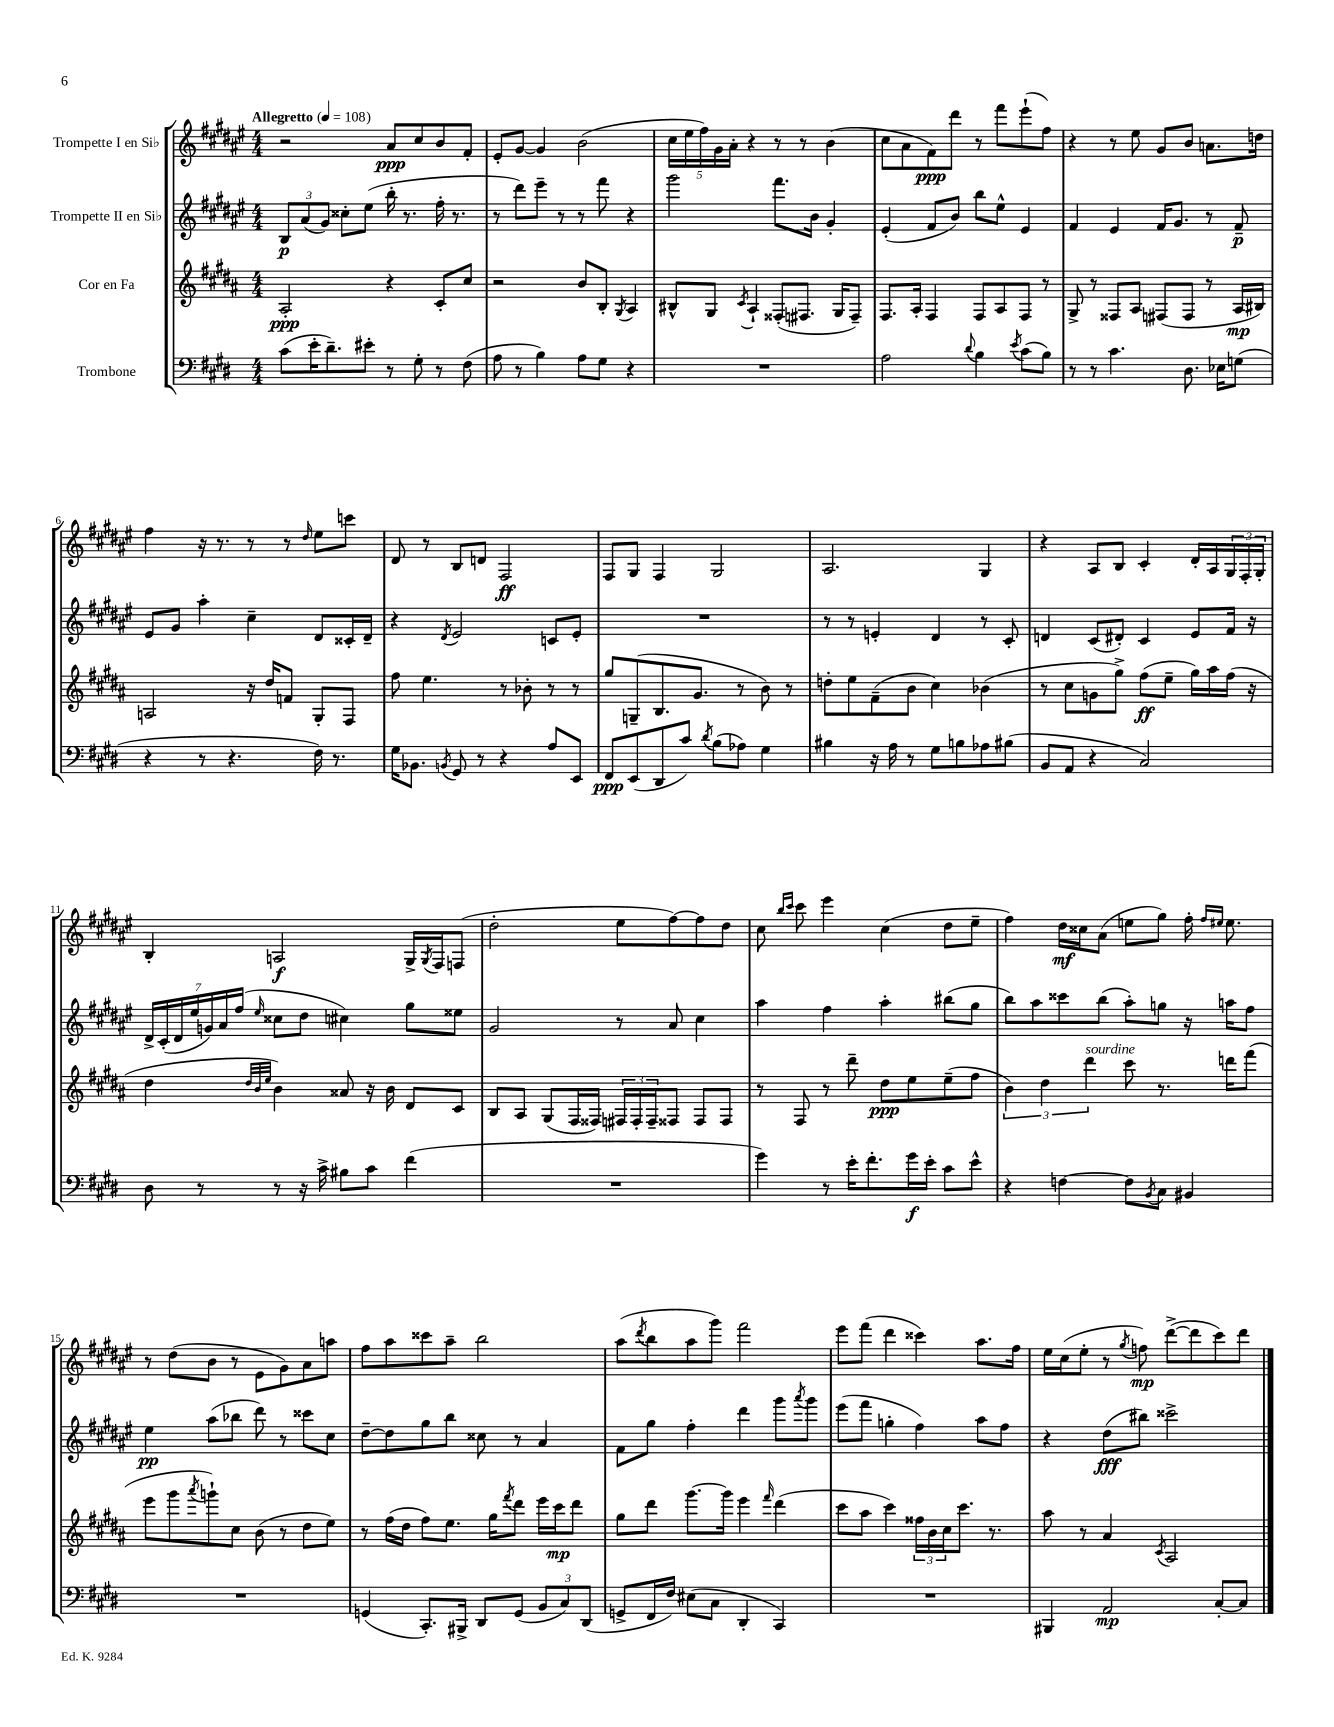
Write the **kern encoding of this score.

**kern	**kern	**kern	**kern
*staff4	*staff3	*staff2	*staff1
*clefF4	*clefG2	*clefG2	*clefG2
*k[f#c#g#d#]	*k[f#c#g#d#a#]	*k[f#c#g#d#a#e#]	*k[f#c#g#d#a#e#]
*M4/4	*M4/4	*M4/4	*M4/4
*MM108	*MM108	*MM108	*MM108
(8c#\L	2A#'/	12B/L	2r
.	.	(12a#/	.
16e'\K	.	.	.
.	.	12g#/J)	.
8.d#~\)	.	.	.
.	.	8cc##'\L	.
8e#'\J	.	(8ee#\J	.
8r	4r	16bb'\	8a#/L
.	.	8.r	.
8G#'\	.	.	8cc#/
8r	8c#'/L	16ff#'\	8b/
.	.	8.r	.
(8F#\	8cc#/J	.	8f#'/J
=	=	=	=
8A\	2r	8r	8e#'/L
8r	.	8ddd#\L)	[8g#/J
4B\)	.	8eee#~\J	4g#/]
.	.	8r	.
8A\L	8b/L	8r	(2b\
8G#\J	8B'/J	8fff#\	.
.	8qG#/	.	.
4r	4A#/	4r	.
=	=	=	=
1r	8B#^^/L	2ggg#\	20cc#\LL
.	.	.	20ee#\
.	.	.	20ff#\)
.	8G#/J	.	.
.	.	.	20g#\
.	.	.	20a#'\JJ
.	8qc#/	.	.
.	4A#`/	.	4r
.	(8F##'/L	8.fff#\L	8r
.	8.F#/J	.	8r
.	.	16b\Jk	.
.	.	4g#'/	(4b\
.	16G#/LK	.	.
.	8F#~/J)	.	.
=	=	=	=
2A\	8.F#/L	(4e#'/	8cc#\L
.	.	.	8a#\
.	16A#'/Jk	.	.
.	4F#/	8f#/L	8f#\)
.	.	8b/J)	8ddd#\J
8qqd#/	.	.	.
4B\	8F#/L	8bb\L	8r
.	8A#/	8ee#^^\J	8fff#\L
8qe/	.	.	.
(8c#\L	8F#/J	4e#/	(8eee#`\
8B\J)	8r	.	8ff#\J)
=	=	=	=
8r	8G#^/	4f#/	4r
8r	8r	.	.
4.c#\	8F##/L	4e#/	8r
.	8A#/J	.	8ee#\
.	(8F#/L	16f#/LK	8g#/L
.	.	8.g#/J	.
8.D#\	8F#/J	.	8b/J
.	8r	8r	8.a\L
16E-\LK	.	.	.
(8G\J	16A#/LL	8f#~/	.
.	16B#/JJ)	.	16dd\Jk
=	=	=	=
4r	2A/	8e#/L	4ff#\
.	.	8g#/J	.
8r	.	4aa#'\	16r
.	.	.	8.r
4.r	.	.	.
.	16r	4cc#~\	8r
.	16dd#/LK	.	.
.	8f/J	.	8r
.	.	.	16qqdd#/
16F#\)	8G#'/L	8d#/L	8ee#\L
8.r	.	.	.
.	8F#/J	16c##'/L	8ccc\J
.	.	16d#~/JJ	.
=	=	=	=
16G#\LK	8ff#\	4r	8d#/
8.BB-\J	.	.	.
.	4.ee\	.	8r
8qBB/	.	8qd#/	.
8GG#/	.	2e#/	8B/L
8r	.	.	8d/J
4r	8r	.	2F#/
.	8b-'\	.	.
8A/L	8r	8c/L	.
8EE/J	8r	8e#'/J	.
=	=	=	=
8FF#/L	8gg#/L	1r	8F#/L
(8EE/	(8G~/	.	8G#/J
8DD#/	8.B/	.	4F#/
8c#/J)	.	.	.
.	8.g#/J	.	.
8qd#/	.	.	.
(8B\L	.	.	2G#/
8A-\J)	8r	.	.
4G#\	8b\)	.	.
.	8r	.	.
=	=	=	=
4B#\	8dd'\L	8r	2.A#/
.	8ee\	8r	.
16r	(8f#~\	4e'/	.
16A\	.	.	.
8r	8b\J	.	.
8G#\L	4cc#\)	4d#/	.
8B\	.	.	.
8A-\	(4b-\	8r	4G#/
(8B#\J	.	8c#'/	.
=	=	=	=
8BB/L	8r	4d/	4r
8AA/J	8cc#\L	.	.
4r	8g\	(8c#/L	8A#/L
.	8gg#^\J)	8d#'/J)	8B/J
2C#/)	(8ff#\L	4c#/	4c#'/
.	8ee~\J	.	.
.	16gg#\LL)	8e#/L	16d#'/LL
.	16aa#\	.	16A#/
.	(16ff#\JJ	16f#/Jk	24G#/
.	.	.	24F#'/
.	16r	16r	.
.	.	.	24G#'/JJ
=	=	=	=
8D#\	4dd#\	28d#^/LL	4B'/
.	.	(28c#'/	.
.	.	28d#/	.
.	.	28ee#/	.
8r	.	.	.
.	.	28g/)	.
.	.	28a#/	.
.	.	(28ff#/JJ	.
.	32qqdd#/LLL	.	.
.	32qqb/	.	.
.	32qqee/JJJ	16qqee#/	.
8r	4b\)	8cc##\L	2A/
16r	.	8dd#\J	.
16c#^\	.	.	.
8B#\L	8a##/	4cc#\)	.
8c#\J	16r	.	.
.	16b\	.	.
(4f#\	8d#/L	8gg#\L	16G#^/LL
.	.	.	8qG#/
.	.	.	16F#/J
.	8c#/J	8ee##\J	(8F/J
=	=	=	=
1r	8B/L	2g#/	2dd#'\
.	8A#/J	.	.
.	(8G#/L	.	.
.	16F#/L	.	.
.	16F##/JJ)	.	.
.	24F#/LL	8r	8ee#\L
.	24F#'/	.	.
.	24F#~/J	.	.
.	8F##/J	8a#/	[8ff#\)
.	8F##/L	4cc#\	8ff#\]
.	8F##/J	.	8dd#\J
=	=	=	=
4g#\)	8r	4aa#\	8cc#\
.	.	.	16qqbb/LL
.	.	.	16qqccc#/JJ
.	8F#/	.	8ccc#\
8r	8r	4ff#\	4eee#\
16e'\LK	8ddd#~\	.	.
8.f#'\	.	.	.
.	8dd#\L	4aa#'\	(4cc#\
16g#\L	8ee\	.	.
16e'\JJ	.	.	.
8c#\L	(8ee~\	(8bb#\L	8dd#\L
8e^^\J	8ff#\J	8gg#\J	8ee#~\J
=	=	=	=
4r	6b\)	8bb\L)	4ff#\)
.	.	8aa#\	.
.	6dd#\	.	.
[4F\	.	8ccc##\	16dd#\LL
.	.	.	16cc##\J
.	6ddd#\	.	.
.	.	(8bb\J	(8a#\J
8F\]L	8ccc#\	8aa#'\L)	8ee\L
8qBB/	.	.	.
8C#\J	8.r	8gg\J	8gg#\J)
4BB#/	.	16r	16ff#'\
.	.	.	16qqff#/LL
.	.	.	16qqee#/JJ
.	16ddd\LK	16aa\LK	8.ee#\
.	(8fff#\J	8ff#\J	.
=	=	=	=
1r	8eee\L	4ee#\	8r
.	8ggg#\	.	(8dd#\L
.	8qaaa#/	.	.
.	8ggg`\)	(8aa#\L	8b\J
.	8cc#\J	8bb-\J	8r
.	(8b\	8ddd#\)	8e#\L
.	8r	8r	8g#\)
.	8dd#\L	8ccc##\L	8a#\
.	8ee\J)	8cc#\J	8aa\J
=	=	=	=
(4GG/	8r	[8dd#~\L	8ff#\L
.	(16ff#\LL	8dd#\]	8aa#\
.	16dd#\JJ	.	.
8.CC#'/L)	8ff#\L)	8gg#\	8ccc##\
.	8.ee\J	8bb\J	8aa#~\J
16BBB#^/Jk	.	.	.
8DD#/L	.	8cc##\	2bb\
.	16gg#\LK	.	.
.	8qfff#/	.	.
(8GG/J	8ddd#\J	8r	.
12BB/L	16eee\LL	4a#/	.
.	16ccc#\J	.	.
12C#/)	.	.	.
.	8ddd#\J	.	.
(12DD#/J	.	.	.
=	=	=	=
8GG^/L	8gg#\L	8f#\L	(8aa#\L
.	.	.	8qddd#/
16FF#/L	8ddd#\J	8gg#\J	8bb\
16F#/JJ)	.	.	.
(8E#\L	[8.ggg#\L	4ff#'\	8aa#\
8C#\J	.	.	8ggg#\J)
.	16ggg#\]Jk	.	.
4DD#'/	4eee\	4ddd#\	2fff#\
.	16qqfff#/	.	.
4CC#/)	(4ddd#\	8ggg#\L	.
.	.	8qaaa#/	.
.	.	8ggg#\J	.
=	=	=	=
1r	8ccc#\L	(8eee#\L	8eee#\L
.	8aa#\J	8fff#\J	(8fff#\J
.	4ccc#\)	4gg'\	4ddd#\
.	24ff##\LL	4ff#\)	4ccc##\)
.	24b\	.	.
.	24cc#\J	.	.
.	8.ccc#\J	.	.
.	.	8aa#\L	8.aa#\L
.	8.r	.	.
.	.	8ff#\J	.
.	.	.	16ff#\Jk
=	=	=	=
4BBB#/	8aa#\	4r	16ee#\LL
.	.	.	(16cc#\J
.	8r	.	8ee#'\J
2AA/	4a#/	(8dd#\L	8r
.	.	.	8qgg#/
.	.	8bb#\J)	8ff\)
.	8qc#/	.	.
.	2A#/	2ccc##^\	([8ddd#^\L
.	.	.	8ddd#\]
[8C#'/L	.	.	8ccc#\)
8C#/]J	.	.	8ddd#\J
==	==	==	==
*-	*-	*-	*-
